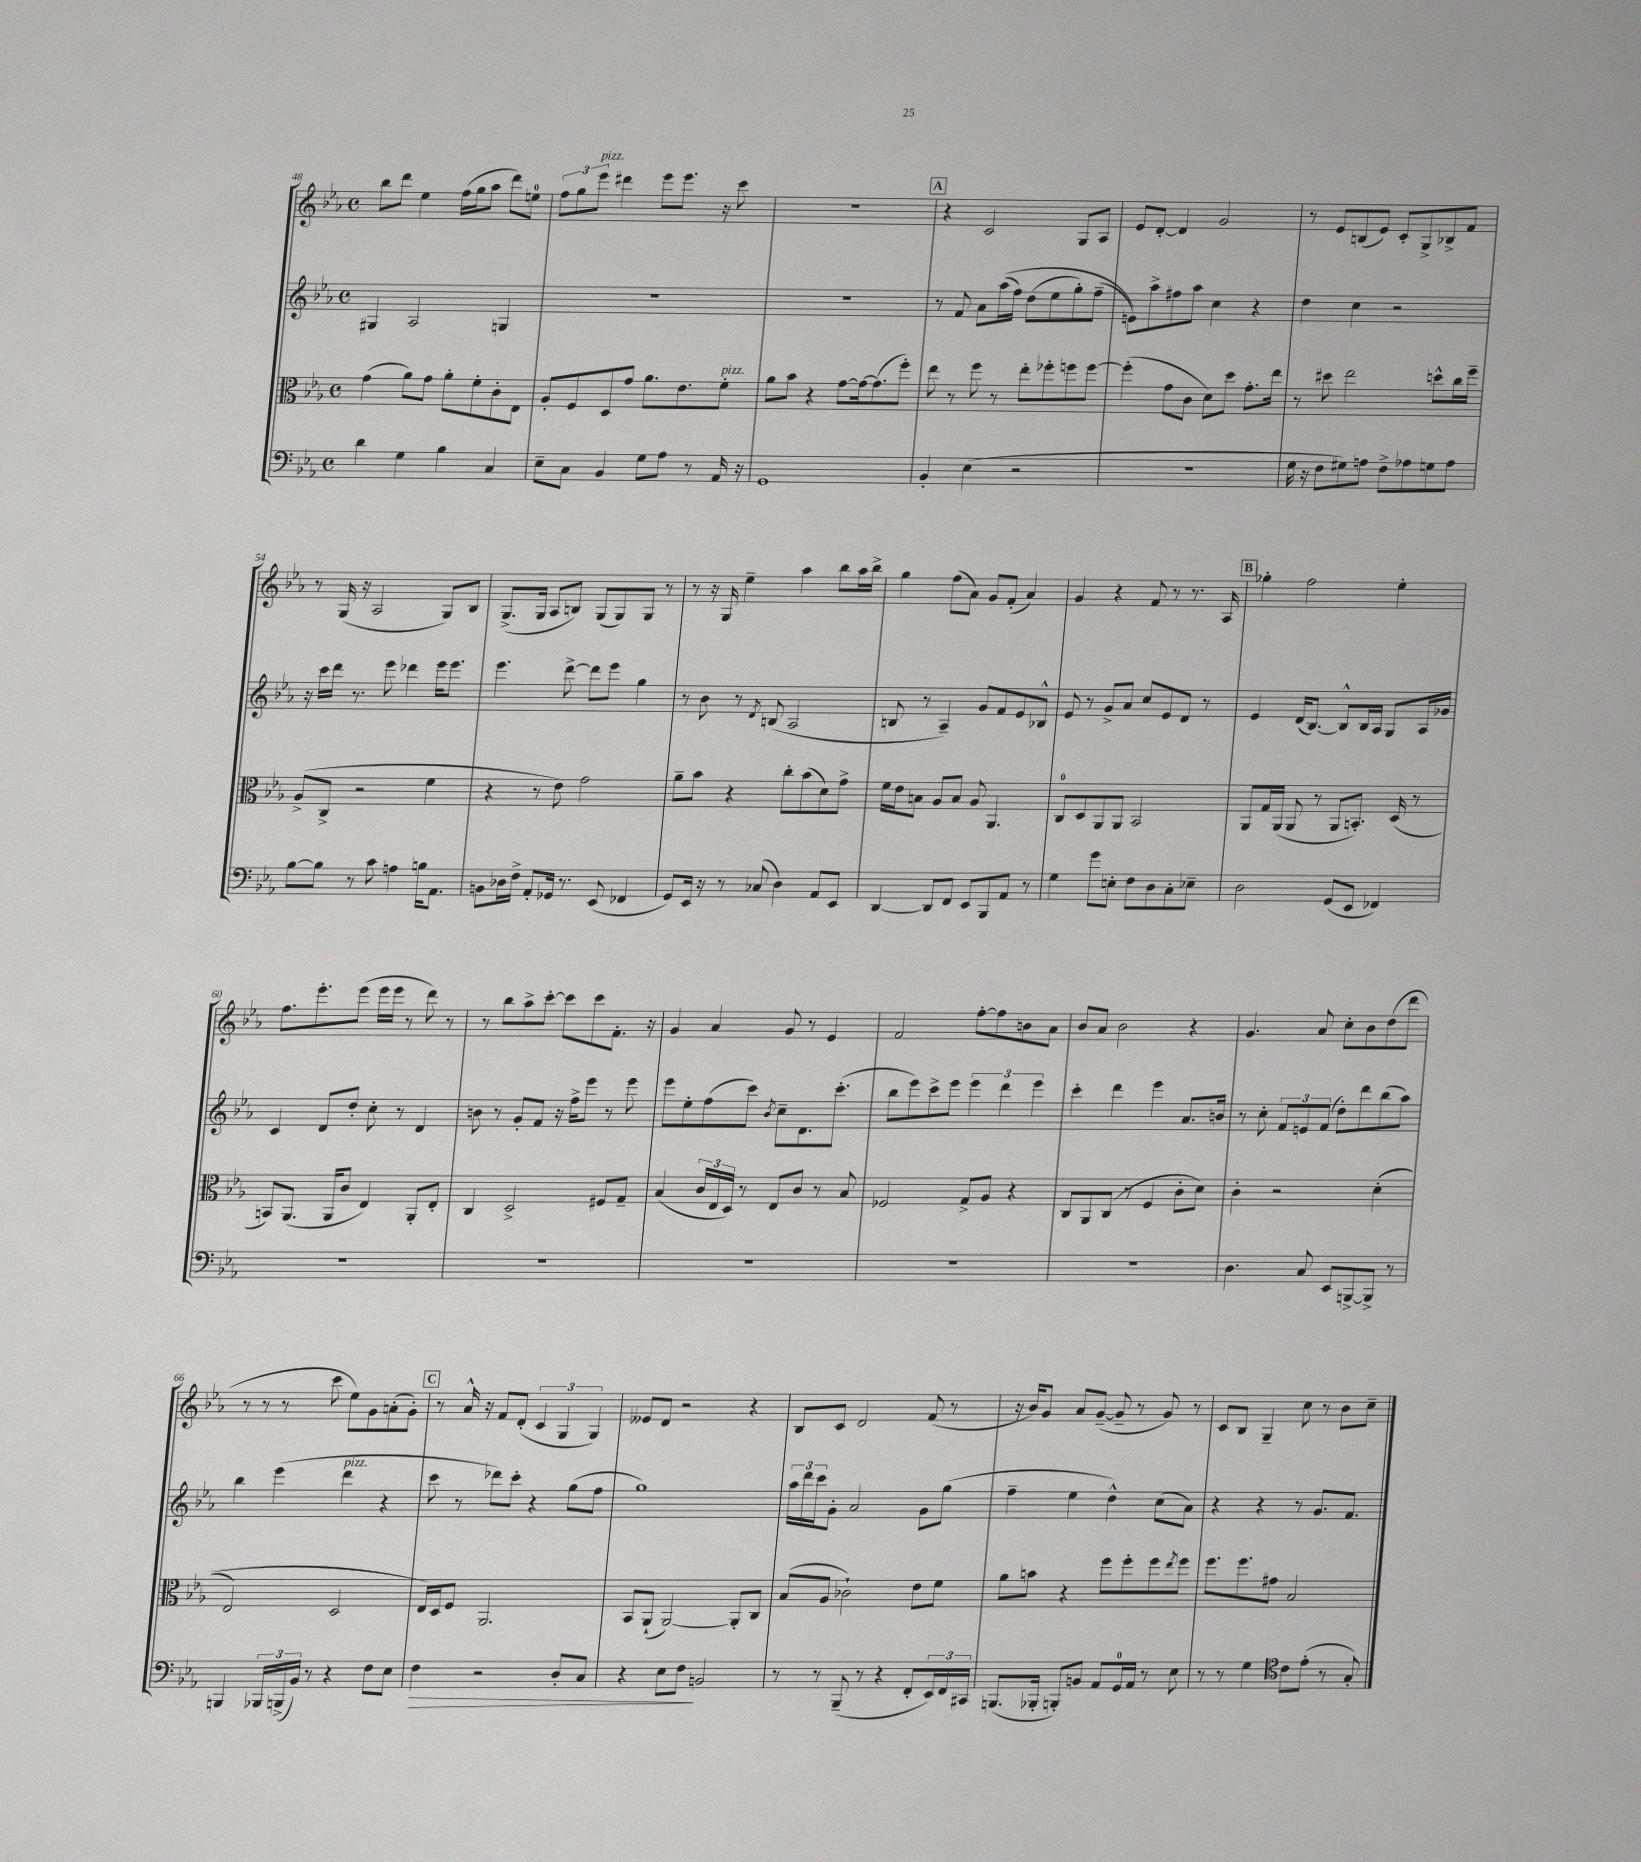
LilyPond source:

<<
\new StaffGroup <<
\new Staff = "s0" {
    \clef treble \key ees \major \defaultTimeSignature \time 4/4
    bes''8 d'''8 ees''4 f''16( g''16 aes''8 d'''8) e''8-0 |
    \tuplet 3/2 { f''8 g''8 ees'''8^\markup { \italic "pizz." } } dis'''4 ees'''8 ees'''8. r16 c'''8 |
    R1 |
    \mark \markup { \box "A" } r4 c'2 g8 aes8 |
    ees'8 d'8~-. d'4 g'2 |
    r8 ees'8 b8( ees'8) c'8-. g8-> bes8-> f'8 |
    r8 g16( r16 aes2 g8) bes8 |
    g8.->( g16 aes8 b8) g8( g8) g8 r8 |
    r8 r16 g16 ees''4-- aes''4 bes''8 aes''16 bes''16-> |
    g''4 f''8( aes'8) g'8 f'8-.( aes'4) |
    g'4 r4 f'8 r8 r8. aes16 |
    \mark \markup { \box "B" } ges''4-. f''2 ees''4-. |
    f''8. ees'''8.-. ees'''8( ees'''16 ees'''16 r8 d'''8) r8 |
    r8 bes''8 aes''8-> c'''8~-. c'''8 c'''8 f'8.-. r16 |
    g'4 aes'4 g'8 r8 ees'4 |
    f'2 f''8~-. f''8 b'8 aes'8 |
    bes'8 aes'8 bes'2 r4 |
    g'4. aes'8 c''8-. bes'8 d''8( d'''8 |
    r8 r8 r8 c'''8 ees''8) g'8 a'8-.( g'8-.) |
    \mark \markup { \box "C" } r8 aes'16-^ r16 f'8 d'8-.( \tuplet 3/2 { c'4 g4 g4) } |
    eeses'8 d'8 r2 r4 |
    bes8 c'8 d'2 f'8( r8 |
    r16 bes'16) g'8 aes'8 g'8~--( g'8-- r8 g'8) r8 |
    c'8 bes8 g4-- c''8 r8 bes'8 c''8-- \bar "|." |
}
\new Staff = "s1" {
    \clef treble \key ees \major \defaultTimeSignature \time 4/4
    gis4 aes2 g4 |
    R1 |
    R1 |
    \mark \markup { \box "A" } r8 f'8 aes'8 aes''16(\( f''16) d''8( ees''8 g''8-.) f''8--( |
    e'8)\) aes''8-> fis''8 aes''8 c''4 r4 |
    d''4 c''4 r2 |
    r16 c'''16 d'''16 r8. ees'''8 des'''4 ees'''16 ees'''8. |
    ees'''4. d'''8~-> d'''8 ees'''8 g''4 |
    r8 bes'8 r8 \acciaccatura { d'8 } b8( aes2 |
    b8 r8 aes4--) g'8 f'8 ees'8 bes8-^ |
    ees'8 r8 g'8-> aes'8 c''8 ees'8 d'8 r8 |
    \mark \markup { \box "B" } ees'4 d'16( bes8.~) bes8-^ bes16 aes16 g8 aes16 ges'16 |
    c'4 d'8 d''8-. c''8-. r8 d'4 |
    b'8 r8 g'8-. f'8 r16 f''16-> ees'''8 r8 ees'''8 |
    ees'''8 ees''8-. f''8( c'''8) \acciaccatura { bes'8 } c''8-- d'8. c'''8.-.( |
    bes''8 ees'''8) c'''8-> ees'''8 \tuplet 3/2 { ees'''4 d'''4 ees'''4 } |
    c'''4-. d'''4 ees'''4 aes'8. b'16 |
    r8 c''8-. \tuplet 3/2 { f'8 e'8 f'8( } d''8-.) d'''8 bes''8( aes''8) |
    bes''4 ees'''4( d'''4^\markup { \italic "pizz." } r4 |
    \mark \markup { \box "C" } c'''8 r8 des'''8) c'''8-. r4 g''8( f''8 |
    g''1) |
    \tuplet 3/2 { aes''16 d'''16 c'''16 } g'8-. aes'2 g'8 g''8( |
    f''4-- ees''4 d''4-^) c''8( aes'8) |
    r4 r4 r8 g'8. f'8. \bar "|." |
}
\new Staff = "s2" {
    \clef alto \key ees \major \defaultTimeSignature \time 4/4
    g'4( aes'8) g'8 aes'8-. f'8-. c'8-. ees8 |
    aes8-. f8 d8 g'8 aes'8. ees'8. f'8-.^\markup { \italic "pizz." } |
    aes'8 bes'8 r4 g'8~ g'16~ g'8.( f''8-.) |
    \mark \markup { \box "A" } ees''8 r8 f''8 r8 ees''8-. fes''8-. f''8 f''8~ |
    f''4-.( g'8 c'8 d'8) d''8 g'8.-. ees''16 |
    r8 dis''8 ees''2 d''8-^ c''16 f''16-- |
    aes8->( c8-> r2 f'4 |
    r4 r8 ees'8) g'2 |
    aes'8-- bes'8 r4 c''8-. bes'8( d'8) g'8-> |
    f'16 ees'16 b8 aes8 b8 aes8 aes,4. |
    c8-0 d8 aes,8 aes,8 bes,2 |
    \mark \markup { \box "B" } aes,8 g16 aes,16( aes,8 r8 aes,8 b,8.-.) d16( r8 |
    b,8) aes,8.( aes,16 c'8 ees4) aes,8-. ees8-. |
    c4 d2-> fis8 g8-- |
    bes4( \tuplet 3/2 { c'16 ees16 d16) } r8 ees8 c'8 r8 bes8 |
    fes2 g8-> aes8 r4 |
    c8 aes,8 c8( r8 f4 c'8-. d'8) |
    c'4-. r2 d'4-.(\( |
    ees2) d2 |
    \mark \markup { \box "C" } ees16\) d16 f8 aes,2. |
    bes,8 aes,8-!( aes,2~) aes,8-. c8 |
    bes8( aes8 ces'2-!) ees'8 f'8 |
    aes'8 b'8 r4 f''8 f''8-. f''8 \acciaccatura { ees''8 } f''8 |
    f''8. f''8. gis'8 bes2 \bar "|." |
}
\new Staff = "s3" {
    \clef bass \key ees \major \defaultTimeSignature \time 4/4
    d'4 g4 bes4 c4 |
    ees8-- c8 bes,4 g8 aes8 r8 aes,16 r16 |
    g,1 |
    \mark \markup { \box "A" } bes,4-. ees4( r2 |
    R1 |
    g16 r16 f8 gis8) a8 f8-> aes8 g8 aes8 |
    bes8~ bes8 r8 c'8 a4 b16 aes,8. |
    b,8 des16 f16-> aes,8-. ges,16 r8. ees,8( fes,4 |
    g,8) ees,16 r16 r8 ces8( d4) aes,8 ees,8 |
    d,4~ d,8 f,8 ees,8 bes,,8 aes,8 r8 |
    g4 g'8 e8-. f8 d8 c8-. ees8-- |
    \mark \markup { \box "B" } d2 g,8( ees,8 fes,4) |
    R1 |
    R1 |
    R1 |
    R1 |
    R1 |
    d4. c8 ees,8 b,,8~-> b,,8-> r8 |
    b,,4 \tuplet 3/2 { bes,,16 b,,16->( bes,16) } r8 r4 f8 ees8 |
    \mark \markup { \box "C" } f4\> r2 d8-. c8 |
    r4 ees8 f8\! b,2 |
    r8 r8 bes,,8--( r8 r4 f,8-. \tuplet 3/2 { ees,16) f,16 cis,16 } |
    b,,8.( bes,,16-. b,,8-.) b,8 aes,8 g,16-0 aes,16 r8 ees8 |
    r8 r8 g4 \clef tenor c'8 ees'8-.( r8 g8-.) \bar "|." |
}
>>
>>
\layout { \context { \Score currentBarNumber = #48 } }
